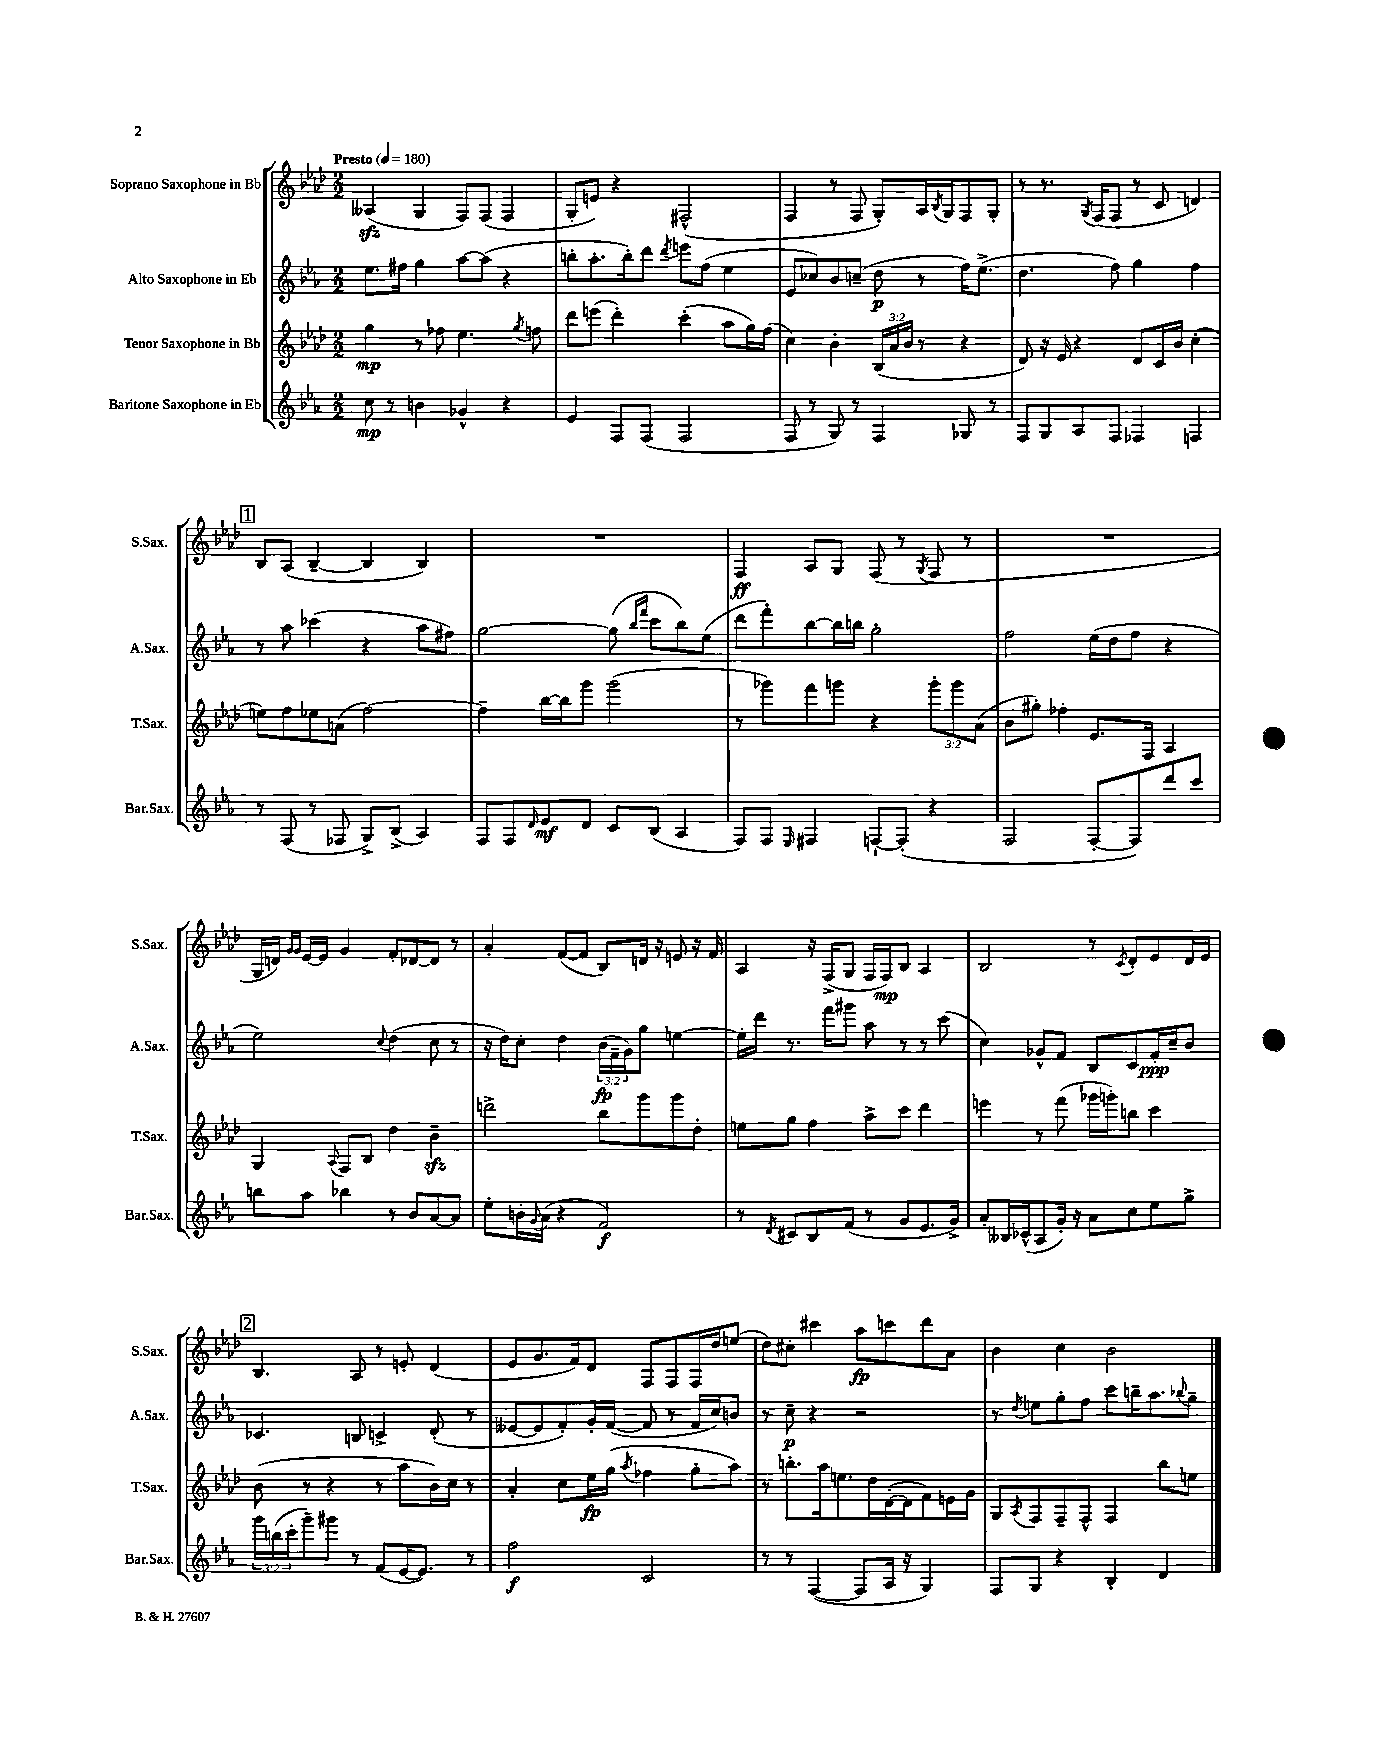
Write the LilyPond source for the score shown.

<<
\new StaffGroup <<
\new Staff = "s0" \with { instrumentName = "Soprano Saxophone in Bb" shortInstrumentName = "S.Sax." } {
    \clef treble \key aes \major \numericTimeSignature \time 2/2 \tempo "Presto" 4 = 180
    aeses4\sfz( g4 f8) f8( f4 |
    g8-. e'8) r4 fis2-^( |
    f4 r8 f8 g8-.) aes16 \acciaccatura { bes8 } g16 f8 g8-. |
    r8 r8. \acciaccatura { g8 } f16( f8 r8 c'8 d'4) |
    \mark \markup { \box "1" } bes8 aes8( bes4~-- bes4 bes4) |
    R1 |
    f4\ff aes8 g8 f8( r8 \acciaccatura { g8 } f8 r8 |
    R1 |
    g16 d'16) \grace { g'16 g'16 } ees'16~ ees'16 g'4 f'8-. des'8~ des'8 r8 |
    aes'4-. f'8~( f'8 bes8) d'16 r16 e'8 r16 f'16 |
    aes4 r16 f16->( g8 f16 f16\mp) bes8 aes4 |
    bes2 r8 \acciaccatura { c'8 } des'8-. ees'8 des'16 ees'16 |
    \mark \markup { \box "2" } bes4. aes8 r8 e'8-. des'4( |
    ees'8 g'8. f'16) des'8 f8 f8 f16 des''16 e''8( |
    des''8) cis''8-. cis'''4 aes''8\fp c'''8 des'''8 aes'8 |
    bes'4 c''4 bes'2 \bar "|." |
}
\new Staff = "s1" \with { instrumentName = "Alto Saxophone in Eb" shortInstrumentName = "A.Sax." } {
    \clef treble \key ees \major \numericTimeSignature \time 2/2 \override Staff.TupletNumber.text = #tuplet-number::calc-fraction-text
    ees''8. fis''16 g''4 aes''8~ aes''8( r4 |
    b''8-. aes''8.-. b''16-.) d'''8 \acciaccatura { d'''8 } e'''8 f''8( ees''4 |
    ees'8 ces''8) bes'8 c''8--( d''8\p r8 f''16) ees''8.->( |
    d''4. f''8) g''4 f''4 |
    \mark \markup { \box "1" } r8 aes''8 ces'''4( r4 aes''8 fis''8) |
    g''2~ g''8( \grace { bes''16 f'''16 } c'''8 bes''8) ees''8( |
    d'''8 f'''8-.) bes''8~ bes''16 b''16 g''2-. |
    f''2 ees''16( d''16 f''8 r4 |
    ees''2) \appoggiatura { c''8 } d''4( c''8 r8 |
    r16 d''16) c''8-. d''4 \tuplet 3/2 { bes'16\fp( f'16-- g'16) } g''8 e''4~ |
    e''16-. d'''16 r8. f'''16 gis'''8 aes''8 r8 r8 c'''8( |
    c''4) ges'8-^ f'8 bes8 c'8 f'16-.\ppp c''16-- bes'8 |
    \mark \markup { \box "2" } ces'4. b8 c'4-> d'8-.( r8 |
    eeses'8~ eeses'8 f'8-.) g'16-. f'16~( f'8 r8 f'16 c''16) b'8 |
    r8 c''8--\p r4 r2 |
    r8 \acciaccatura { d''8 } e''8 g''8-. f''8 c'''8 b''16-- aes''8. \appoggiatura { bes''8 } g''8-- \bar "|." |
}
\new Staff = "s2" \with { instrumentName = "Tenor Saxophone in Bb" shortInstrumentName = "T.Sax." } {
    \clef treble \key aes \major \numericTimeSignature \time 2/2 \override Staff.TupletNumber.text = #tuplet-number::calc-fraction-text
    g''4\mp r8 fes''8 ees''4. \acciaccatura { g''8 } f''8 |
    des'''8 e'''8( des'''4-.) c'''4-.( aes''8 g''16) f''16( |
    c''4) bes'4-. \tuplet 3/2 { bes16( aes'16 bes'16 } r8 r4 |
    des'8) r16 ees'16 r4 des'8 c'16 bes'16 c''4-.( |
    \mark \markup { \box "1" } e''8) f''8 ees''8 a'8( f''2~) |
    f''4-- bes''16~ bes''16 g'''8 g'''2( |
    r8 ges'''8) f'''8 g'''8 r4 \tuplet 3/2 { g'''8-. g'''8 aes'8( } |
    bes'8 gis''8-.) fes''4-. ees'8. f16 aes4 |
    g4 \appoggiatura { aes8 } f8 bes8 des''4 bes'4--\sfz |
    d'''2-> bes''8 g'''8 g'''8 des''8-. |
    e''8 g''8 f''4 aes''8-> c'''8 des'''4 |
    e'''4 r8 f'''8( ges'''16 g'''16-.) b''8 c'''4 |
    \mark \markup { \box "2" } bes'8( r8 r4 r8 aes''8 bes'16) c''16 r8 |
    aes'4-. c''8 ees''16\fp g''16( \acciaccatura { aes''8 } fes''4 g''8-. aes''8) |
    r8 b''8.-. aes''16 e''8. des''16 des'16~-.( des'16 f'8) e'16 g'16 |
    g8 \acciaccatura { aes8 } f8 f8-- f8-^ f4 bes''8 e''8 \bar "|." |
}
\new Staff = "s3" \with { instrumentName = "Baritone Saxophone in Eb" shortInstrumentName = "Bar.Sax." } {
    \clef treble \key ees \major \numericTimeSignature \time 2/2 \override Staff.TupletNumber.text = #tuplet-number::calc-fraction-text
    c''8\mp r8 b'4 ges'4-^ r4 |
    ees'4 f8 f8( f2 |
    f8 r8 g8) r8 f4 ges8 r8 |
    f8 g8 aes8 f8 fes4 f4 |
    \mark \markup { \box "1" } r8 f8( r8 fes8 g8->) bes8->( aes4) |
    f8 f8 \grace { d'16 } ees'8\mf d'8 c'8 bes8( aes4 |
    f8) f8 \grace { ees16 } fis4 f8~-! f8-.( r4 |
    f2 f8~-. f8) d'''8 c'''8 |
    b''8 aes''8 bes''4 r8 bes'8 aes'8~ aes'8 |
    ees''8-. b'16-. \appoggiatura { g'8 } aes'16( r4 f'2\f) |
    r8 \acciaccatura { d'8 } cis'8 bes8 f'8( r8 g'8 ees'8. g'16->) |
    aes'8-. beses16 ces'16-^( aes8 g'16-.) r16 aes'8 c''8 ees''8 g''8-> |
    \mark \markup { \box "2" } \tuplet 3/2 { g'''16 b''16( c'''16-. } g'''8--) gis'''8 r8 f'8( ees'16~ ees'8.) r8 |
    f''2\f c'2 |
    r8 r8 f4~( f8 aes16 r16 g4) |
    f8 g8 r4 bes4-. d'4 \bar "|." |
}
>>
>>
\layout { \context { \Score \remove "Bar_number_engraver" } }
